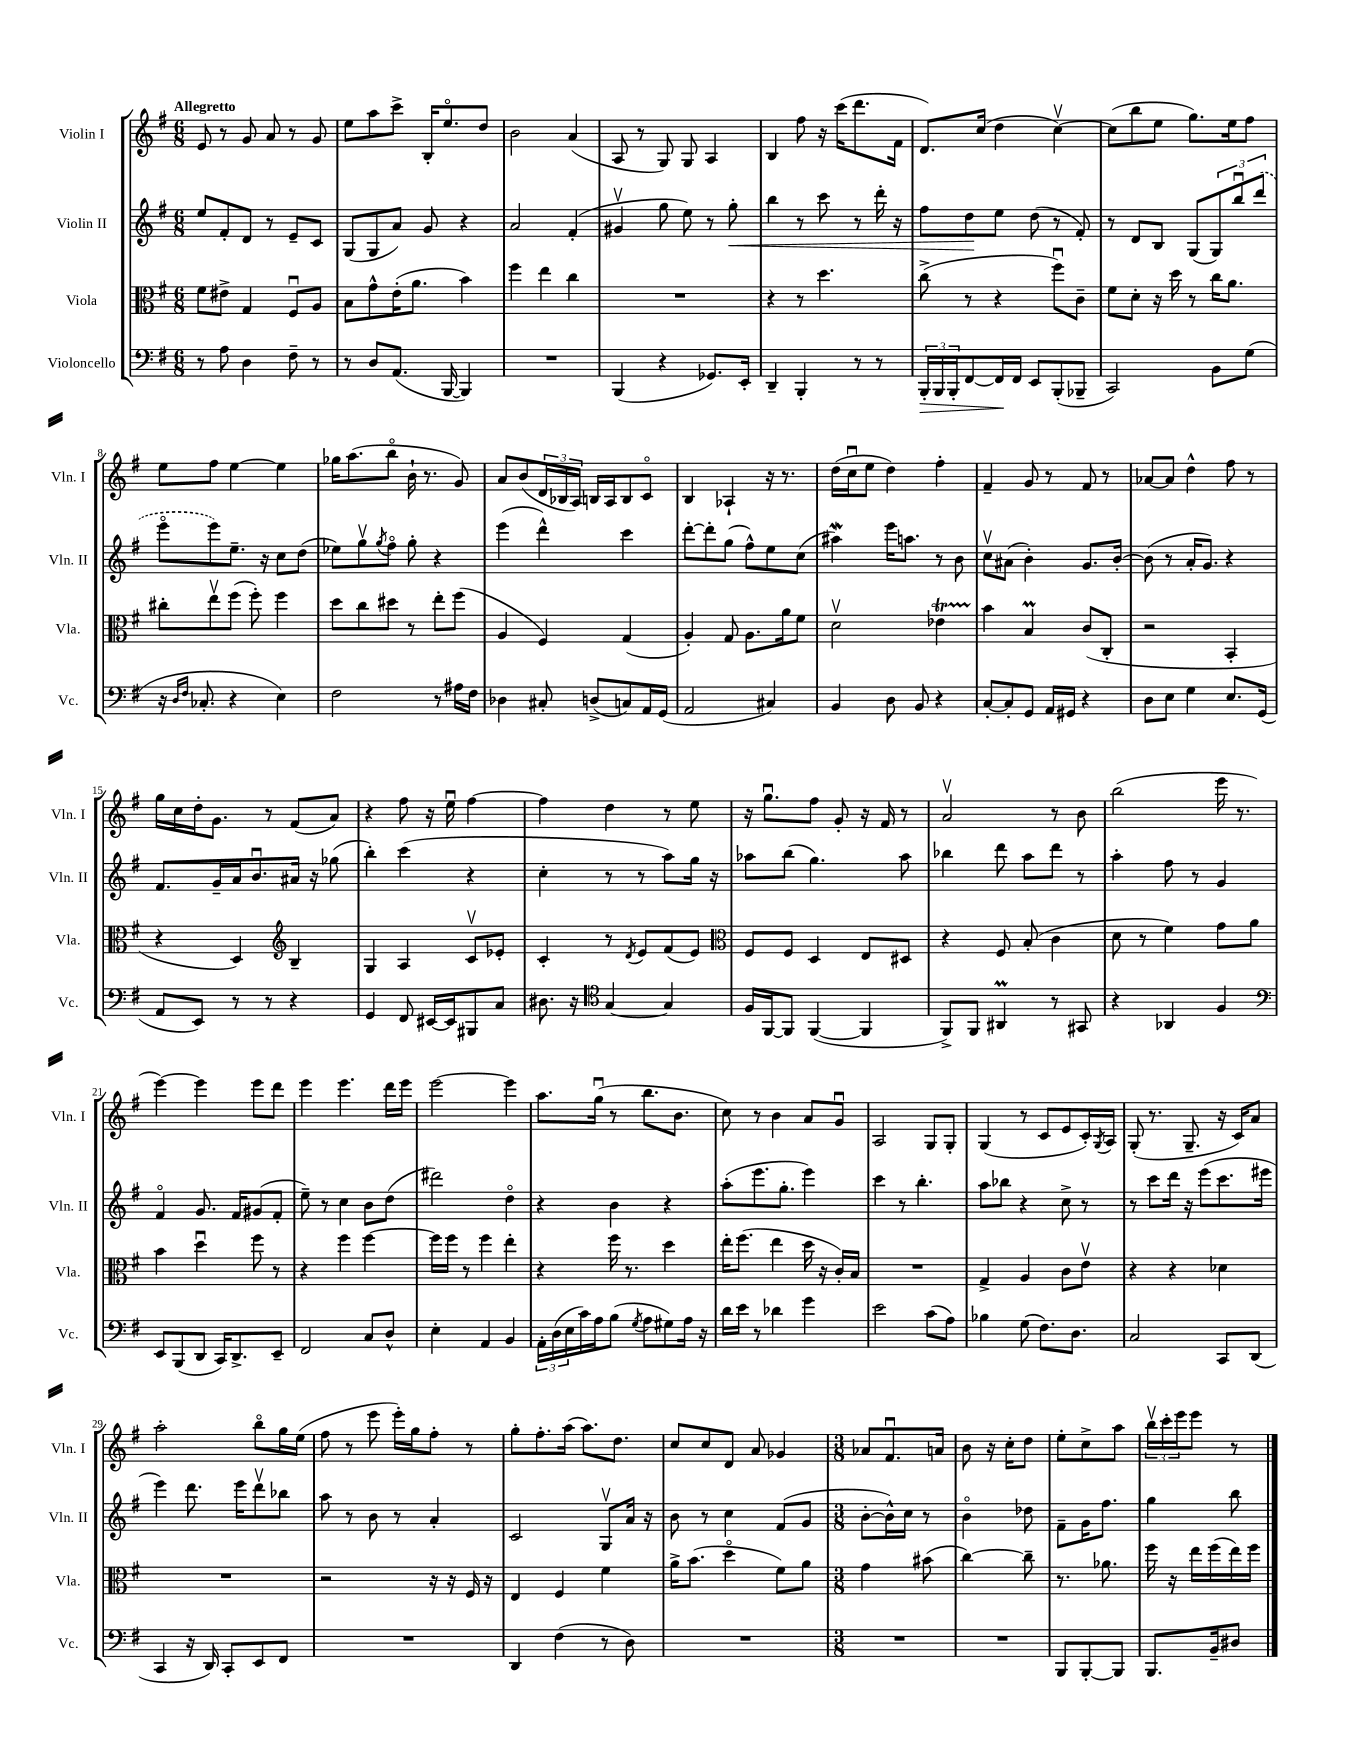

**kern	**dynam	**kern	**kern	**dynam	**kern
*part4	*part4	*part3	*part2	*part2	*part1
*staff4	*staff4	*staff3	*staff2	*staff2	*staff1
*I"Violoncello	*	*I"Viola	*I"Violin II	*	*I"Violin I
*I'Vc.	*	*I'Vla.	*I'Vln. II	*	*I'Vln. I
*clefF4	*	*clefC3	*clefG2	*	*clefG2
*k[f#]	*	*k[f#]	*k[f#]	*	*k[f#]
*M6/8	*	*M6/8	*M6/8	*	*M6/8
=1	=1	=1	=1	=1	=1
!	!	!	!	!	!LO:TX:a:B:t=Allegretto
8r	.	8f#\L	8ee/L	.	8e/
8A\	.	8e#X^\J	8f#'/	.	8r
4D\	.	4G/	8d/J	.	8g/
.	.	.	8r	.	8a/
8F#~\	.	8F#u/L	8e~/L	.	8r
8r	.	8A/J	8c/J	.	8g/
=2	=2	=2	=2	=2	=2
8r	.	8B\L	(8G/L	.	8ee\L
8D/L	.	8g^^\	8G/	.	8aa\
(8.AA/J	.	(16e'\K	8a/J)	.	8ccc^\J
.	.	8.a\J	.	.	.
.	.	.	8g/	.	16B'/KL
[16BBB/	.	.	.	.	8.ee/
4BBB/])	.	4b\)	4r	.	.
.	.	.	.	.	8dd/J
=3	=3	=3	=3	=3	=3
2.r	.	4ff#\	2a/	.	2b\
.	.	4ee\	.	.	.
.	.	4cc\	(4f#'/	.	(4a/
=4	=4	=4	=4	=4	=4
(4BBB/	.	2.r	4g#Xv/	.	8A/
.	.	.	.	.	8r
4r	.	.	8gg\	.	8G/)
.	.	.	8ee\)	.	8G/
8.GG-X/L)	.	.	8r	.	4A/
!	!	!	!	!LO:HP:b	!
.	.	.	8gg'\	<	.
16EE'/Jk	.	.	.	.	.
=5	=5	=5	=5	=5	=5
4DD~/	.	4r	4bb\	.	4B/
4BBB'/	.	8r	8r	.	8ff#\
.	.	4.dd\	8ccc\	.	16r
.	.	.	.	.	(16ccc\KL
8r	.	.	8r	.	8.ddd\
8r	.	.	16ddd'\	.	.
.	.	.	16r	.	16f#\Jk
=6	=6	=6	=6	=6	=6
!	!LO:HP:b	!	!	!	!
24BBB'/LL	>	(8cc^\	8ff#\L	.	8.d/L)
24BBB/	.	.	.	.	.
24BBB'/J	.	.	.	.	.
[8FF#/	.	8r	8dd\	.	.
.	.	.	.	.	(16cc/Jk
16FF#/L]	.	4r	8ee\J	[	4dd\
16FF#/JJ	]	.	.	.	.
8EE/L	.	.	(8dd\	.	.
(8BBB'/	.	8ff#u\L)	8r	.	[4ccv\)
8BBB-X~/J	.	8c~\J	8f#'/)	.	.
=7	=7	=7	=7	=7	=7
2CC/)	.	8f#\L	8r	.	(8cc\L]
.	.	8d'\J	8d/L	.	8bb\
.	.	16r	8B/J	.	8ee\J
.	.	16dd\	.	.	.
.	.	8r	(8G/L	.	8.gg\L)
8BB\L	.	16cc\KL	12G/)	.	.
.	.	8.a\J	.	.	16ee\k
.	.	.	12bbu/	.	.
(8G\J	.	.	.	.	8ff#\J
.	.	.	(12ddd/J	.	.
!!LO:LB:g=z
=8	=8	=8	=8	=8	=8
16r	.	8cc#X'\L	8eee\L	.	8ee\L
16qqD/LL	.	.	.	.	.
16qqF#/JJ	.	.	.	.	.
8.C-X'/	.	.	.	.	.
.	.	8eev\	8eee\)	.	8ff#\J
4r	.	(8ff#\J	8.ee~\J	.	[4ee\
.	.	8ff#'\)	.	.	.
.	.	.	16r	.	.
4E\)	.	4ff#\	8cc\L	.	4ee\]
.	.	.	(8dd\J	.	.
=9	=9	=9	=9	=9	=9
2F#\	.	8dd\L	8ee-X\L)	.	16gg-X\KL
.	.	.	.	.	(8.aa\
.	.	8cc\	8ggv\	.	.
.	.	.	8qgg/	.	.
.	.	8dd#X\J	8ff#\J	.	8bb\J
.	.	8r	8gg'\	.	16b`\
.	.	.	.	.	8.r
8r	.	8ee'\L	4r	.	.
16A#X\LL	.	(8ff#\J	.	.	8g/)
16F#\JJ	.	.	.	.	.
=10	=10	=10	=10	=10	=10
4D-X\	.	4A/	(4eee\	.	8a/L
.	.	.	.	.	(8b/
8C#X'/	.	4F#/)	4ddd^^\)	.	24d/L
.	.	.	.	.	24B-X/
.	.	.	.	.	24A/JJ)
(8Dn^/L	.	.	.	.	16Bn/LL
.	.	.	.	.	16A/J
8Cn/)	.	(4G/	4ccc\	.	8B/
16AA/L	.	.	.	.	8c/J
(16GG/JJ	.	.	.	.	.
=11	=11	=11	=11	=11	=11
2AA/	.	4A'/)	[8ddd'\L	.	4B/
.	.	.	8ddd'\]	.	.
.	.	8G/	(8gg\J	.	4A-X`/
.	.	8.A\L	8ff#^^\L)	.	.
4C#X/)	.	.	8ee\	.	16r
.	.	16a\k	.	.	8.r
.	.	8f#\J	(8cc\J	.	.
=12	=12	=12	=12	=12	=12
4BB/	.	2dv\	4aa#XW\)	.	(16dd\LL
.	.	.	.	.	16ccu\J
.	.	.	.	.	8ee\J
8D\	.	.	16eee\KL	.	4dd\)
.	.	.	8.aan\J	.	.
8BB/	.	.	.	.	.
4r	.	4e-XT\	8r	.	4ff#'\
.	.	.	8b\	.	.
=13	=13	=13	=13	=13	=13
[8C'/L	.	4b\	8ccv\L	.	4f#~/
8C'/]	.	.	(8a#X\J	.	.
8GG/J	.	4Bm/	4b'\)	.	8g/
16AA/LL	.	.	.	.	8r
16GG#X/JJ	.	.	.	.	.
4r	.	(8c/L	8.g/L	.	8f#/
.	.	8C'/J	.	.	8r
.	.	.	[16b'/Jk	.	.
=14	=14	=14	=14	=14	=14
8D\L	.	2r	(8b\]	.	[8a-X/L
8E\J	.	.	8r	.	8a-/J]
4G\	.	.	16a'/KL	.	4dd^^\
.	.	.	8.g/J)	.	.
8.E/L	.	4BB'/	4r	.	8ff#\
.	.	.	.	.	8r
(16GG/Jk	.	.	.	.	.
!!LO:LB:g=z
=15	=15	=15	=15	=15	=15
8AA/L	.	4r	8.f#/L	.	16gg\LL
.	.	.	.	.	16cc\
8EE/J)	.	.	.	.	16dd'\J
.	.	.	16g~/L	.	8.g\J
8r	.	4D/)	16a/J	.	.
.	.	.	8.bu/	.	.
8r	.	.	.	.	8r
*	*	*clefG2	*	*	*
4r	.	4B~/	16a#X/Jk	.	(8f#/L
.	.	.	16r	.	.
.	.	.	(8gg-X\	.	8a/J)
=16	=16	=16	=16	=16	=16
4GG/	.	4G/	4bb'\)	.	4r
8FF#/	.	4A/	(4ccc\	.	8ff#\
[16EE#X/LL	.	.	.	.	16r
16EE#/J]	.	.	.	.	16eeu\
8BBB#X/	.	8cv/L	4r	.	[4ff#\
8C/J	.	8e-X'/J	.	.	.
=17	=17	=17	=17	=17	=17
8.D#X\	.	4c'/	4cc'\	.	4ff#\]
16r	.	.	.	.	.
*clefC4	*	*	*	*	*
[4G/	.	8r	8r	.	4dd\
.	.	8qd/	.	.	.
.	.	8e/L	8r	.	.
4G/]	.	(8f#/	8aa\L)	.	8r
.	.	8e/J)	16gg\Jk	.	8ee\
.	.	.	16r	.	.
=18	=18	=18	=18	=18	=18
*	*	*clefC3	*	*	*
16F#/LL	.	8F#/L	8aa-X\L	.	16r
[16FF#/J	.	.	.	.	8.ggu\L
8FF#/J]	.	8F#/J	(8bb\J	.	.
([4FF#/	.	4D/	4.gg\)	.	8ff#\J
.	.	.	.	.	8g'/
4FF#/]	.	8E/L	.	.	16r
.	.	.	.	.	16f#/
.	.	8D#X/J	8aa-\	.	8r
=19	=19	=19	=19	=19	=19
8FF#^/L)	.	4r	4bb-X\	.	2av/
8FF#/J	.	.	.	.	.
4AA#Xm/	.	8F#/	8ddd\	.	.
.	.	(8B'/	8aa\L	.	.
8r	.	4c\	8ddd\J	.	8r
8GG#X/	.	.	8r	.	8b\
=20	=20	=20	=20	=20	=20
4r	.	8d\	4aa'\	.	(2bb\
.	.	8r	.	.	.
4AA-X/	.	4f#\)	8ff#\	.	.
.	.	.	8r	.	.
4F#/	.	8g\L	4g/	.	16eee\
.	.	.	.	.	8.r
.	.	8a\J	.	.	.
!!LO:LB:g=z
=21	=21	=21	=21	=21	=21
*clefF4	*	*	*	*	*
8EE/L	.	4b\	4f#/	.	[4eee\)
(8BBB/	.	.	.	.	.
8DD/J	.	4ddu\	8.g/	.	4eee\]
16CC/KL)	.	.	.	.	.
8.DD^/	.	.	16f#/KL	.	.
.	.	8ff#\	(8g#X/	.	8eee\L
8EE~/J	.	8r	8f#'/J	.	8ddd\J
=22	=22	=22	=22	=22	=22
2FF#/	.	4r	8ee~\)	.	4eee\
.	.	.	8r	.	.
.	.	4ff#\	4cc\	.	4.eee\
8C/L	.	[4ff#\	8b\L	.	.
8D^^/J	.	.	(8dd\J	.	16ddd\LL
.	.	.	.	.	16eee\JJ
=23	=23	=23	=23	=23	=23
4E'\	.	16ff#\LL]	2ddd#X\)	.	[2eee\
.	.	16ff#\JJ	.	.	.
.	.	8r	.	.	.
4AA/	.	4ff#\	.	.	.
4BB/	.	4ee'\	4dd\	.	4eee\]
=24	=24	=24	=24	=24	=24
24AA'\LL	.	4r	4r	.	8.aa\L
(24D\	.	.	.	.	.
24E\	.	.	.	.	.
16c\)	.	.	.	.	.
16A\J	.	.	.	.	(16ggu\Jk
(8B\J	.	16ff#\	4b\	.	8r
.	.	8.r	.	.	.
8qG/	.	.	.	.	.
8A\L	.	.	.	.	8.bb\L
8G#X\)	.	4dd\	4r	.	.
.	.	.	.	.	8.b\J
16A\Jk	.	.	.	.	.
16r	.	.	.	.	.
=25	=25	=25	=25	=25	=25
16d\LL	.	16ee'\KL	(8aa'\L	.	8cc\)
16e\JJ	.	(8.ff#\J	.	.	.
8r	.	.	8.eee\	.	8r
4d-X\	.	4ee\	.	.	4b\
.	.	.	8.gg'\J	.	.
4g\	.	16dd\	4eee\)	.	8a/L
.	.	16r	.	.	.
.	.	16c'/LL)	.	.	8gu/J
.	.	16B/JJ	.	.	.
=26	=26	=26	=26	=26	=26
2e\	.	2.r	4ccc\	.	2A/
.	.	.	8r	.	.
.	.	.	4.bb'\	.	.
(8c\L	.	.	.	.	8G/L
8A\J)	.	.	.	.	8G'/J
=27	=27	=27	=27	=27	=27
4B-X\	.	4G^/	8aa\L	.	(4G/
.	.	.	8bb-X\J	.	.
(8G\	.	4A/	4r	.	8r
8.F#\L)	.	.	.	.	8c/L
.	.	8c\L	8cc^\	.	8e/
8.D\J	.	.	.	.	.
.	.	8ev\J	8r	.	16c'/L)
.	.	.	.	.	8qG/
.	.	.	.	.	16A/JJ
=28	=28	=28	=28	=28	=28
2C/	.	4r	8r	.	(8G'/
.	.	.	8ccc\L	.	8.r
.	.	4r	16ddd\Jk	.	.
.	.	.	16r	.	8.G~/
.	.	.	(8eee\L	.	.
8CC/L	.	4d-X\	8.ccc\	.	16r
.	.	.	.	.	16c/KL)
(8DD/J	.	.	.	.	8a/J
.	.	.	16eee#X\Jk	.	.
!!LO:LB:g=z
=29	=29	=29	=29	=29	=29
4CC/	.	2.r	4eee\)	.	2aa'\
16r	.	.	8.ddd\	.	.
16DD/)	.	.	.	.	.
8CC'/L	.	.	.	.	.
.	.	.	16eee\KL	.	.
8EE/	.	.	8dddv\	.	8bb\L
8FF#/J	.	.	8bb-X\J	.	16gg\L
.	.	.	.	.	(16ee\JJ
=30	=30	=30	=30	=30	=30
2.r	.	2r	8aa\	.	8ff#\
.	.	.	8r	.	8r
.	.	.	8b\	.	8eee\
.	.	.	8r	.	16eee'\LL)
.	.	.	.	.	16gg\J
.	.	16r	4a'/	.	8ff#'\J
.	.	16r	.	.	.
.	.	16F#/	.	.	8r
.	.	16r	.	.	.
=31	=31	=31	=31	=31	=31
4DD/	.	4E/	2c/	.	8gg'\L
.	.	.	.	.	8.ff#'\
(4F#\	.	4F#/	.	.	.
.	.	.	.	.	(16aa\Jk
.	.	.	.	.	8.aa\L)
8r	.	4f#\	8Gv/L	.	.
.	.	.	.	.	8.dd\J
8D\)	.	.	16a/Jk	.	.
.	.	.	16r	.	.
=32	=32	=32	=32	=32	=32
2.r	.	16a^\KL	8b\	.	8cc/L
.	.	(8.b\J	.	.	.
.	.	.	8r	.	8cc/
.	.	4dd\	4cc\	.	8d/J
.	.	.	.	.	8a/
.	.	8f#\L)	(8f#/L	.	4g-X/
.	.	8a\J	8g/J	.	.
=33	=33	=33	=33	=33	=33
*M3/8	*	*M3/8	*M3/8	*	*M3/8
4.r	.	4g\	[8b'\L	.	8a-X/L
.	.	.	16b^^\L])	.	8.f#u/
.	.	.	16cc\JJ	.	.
.	.	(8b#X\	8r	.	.
.	.	.	.	.	16an/Jk
=34	=34	=34	=34	=34	=34
4.r	.	[4cc\)	4b\	.	8b\
.	.	.	.	.	16r
.	.	.	.	.	16cc'\KL
.	.	8cc~\]	8dd-X\	.	8dd\J
=35	=35	=35	=35	=35	=35
8BBB/L	.	8.r	8f#~\L	.	8ee'\L
[8BBB'/	.	.	16g\K	.	8cc^\
.	.	8.a-X\	8.ff#\J	.	.
8BBB/J]	.	.	.	.	8aa\J
=36	=36	=36	=36	=36	=36
8.BBB/L	.	16ff#\	4gg\	.	24bbv\LL
.	.	.	.	.	24ccc'\
.	.	16r	.	.	.
.	.	.	.	.	24eee\J
.	.	16ee\LL	.	.	8eee\J
16BB~/k	.	(16ff#\	.	.	.
8D#X/J	.	16ee\)	8bb\	.	8r
.	.	16ff#\JJ	.	.	.
==	==	==	==	==	==
*-	*-	*-	*-	*-	*-
